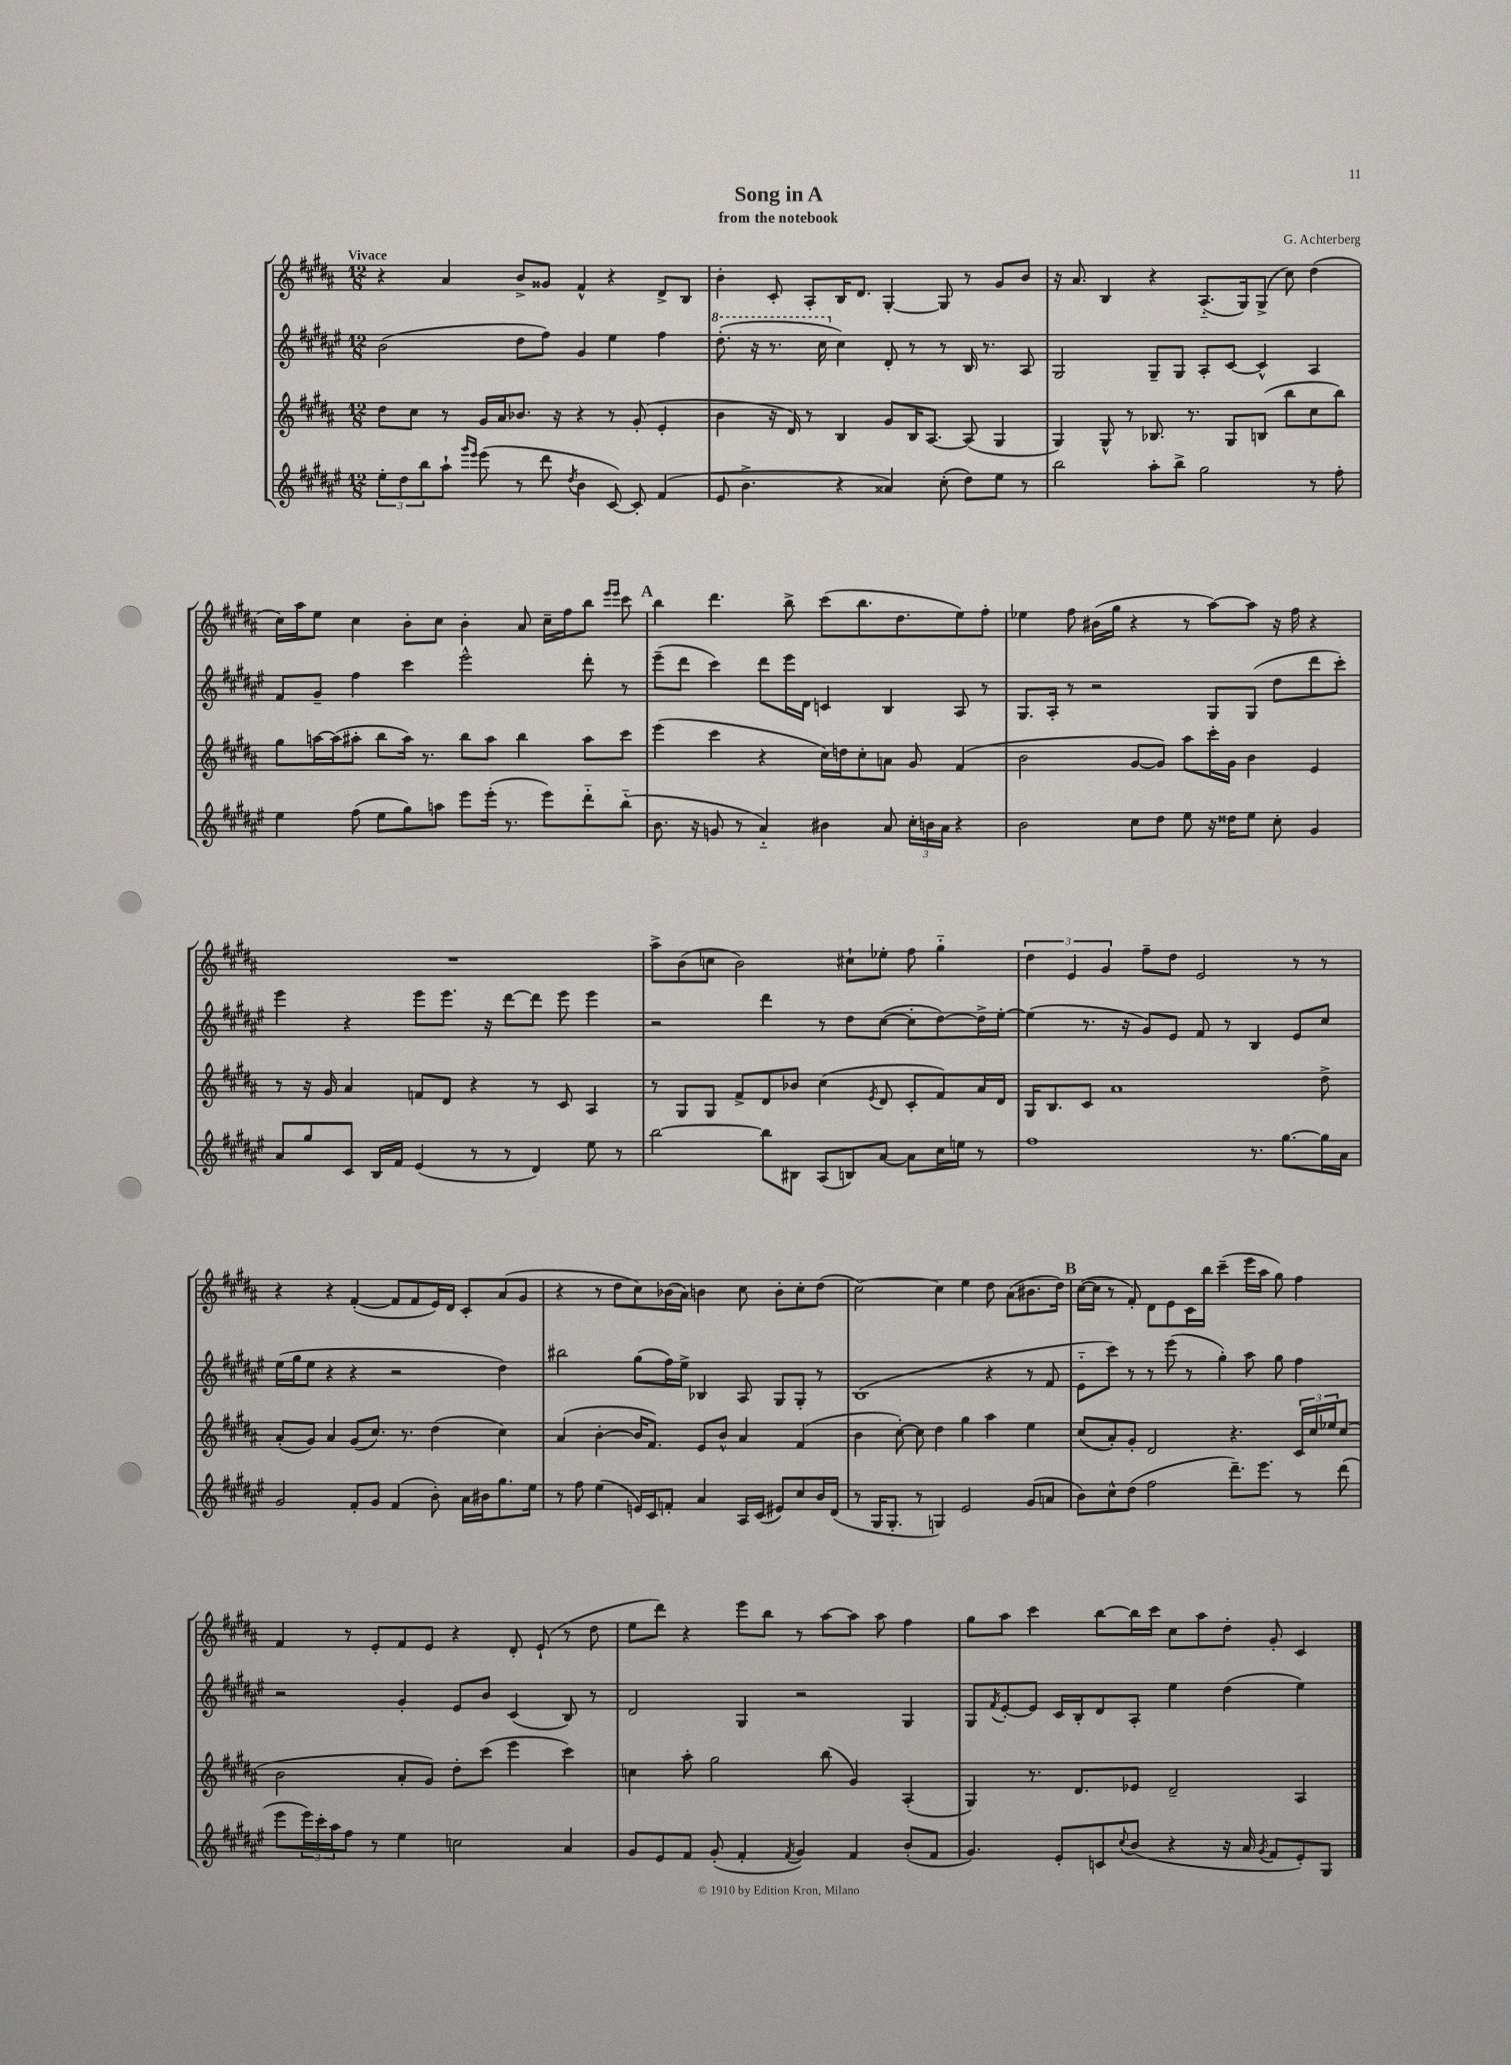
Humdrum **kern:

**kern	**kern	**kern	**kern
*staff4	*staff3	*staff2	*staff1
*clefG2	*clefG2	*clefG2	*clefG2
*k[f#c#g#d#a#e#]	*k[f#c#g#d#a#]	*k[f#c#g#d#a#e#]	*k[f#c#g#d#a#]
*M12/8	*M12/8	*M12/8	*M12/8
12ee#'	8dd#	(2b	4r
12dd#	.	.	.
.	8cc#	.	.
12bb	.	.	.
8aa#`	8r	.	4a#
16qqggg#	.	.	.
16qqeee#	.	.	.
(8eee#	16g#	.	.
.	16a#	.	.
8r	8.b-	8dd#	8b^
8ddd#	.	8ff#)	8g##
.	16r	.	.
8qdd#	.	.	.
4b	4r	4g#	4f#^^
[8c#)	8r	4ee#	4r
8c#']	(8g#'	.	.
(4f#	4e'	4ff#	8d#^
.	.	.	8B
=	=	=	=
8e#	4b	(8.ddd#'	4b'
4.b^	.	.	.
.	.	16r	.
.	16r	8.r	8c#'
.	16d#)	.	.
.	8r	.	8A#'
.	.	16ccc#	.
4r	4B	4cc#)	16B
.	.	.	8.d#
4a##)	8g#	8d#'	[4G#'
.	16B	8r	.
.	[8.A#	.	.
(8cc#'	.	8r	8G#]
8dd#)	(8A#]	16B	8r
.	.	8.r	.
8ee#	4G#	.	8g#
8r	.	8A#	8b
=	=	=	=
2bb	4G#)	2G#	16r
.	.	.	8.a#
.	8G#^^	.	4B
.	8r	.	.
8aa#'	8.B-	8G#~	4r
8bb^	.	8G#	.
.	8.r	.	.
2gg#	.	8A#'	(8.A#'~
.	8G#	[8c#	.
.	.	.	16G#)
.	(8B	4c#^^]	(8G#^
.	8bb	.	8cc#)
8r	8cc#	4A#	(4dd#
8ff#'	8bb)	.	.
=	=	=	=
4ee#	8gg#	8f#	16cc#)
.	.	.	16aa#
.	[16aa	8g#~	8ee
.	(16aa]	.	.
(8ff#	8aa#'	4ff#	4cc#
8ee#	8bb	.	.
8gg#)	16aa#)	4ccc#	8b'
.	8.r	.	.
8aa	.	.	8cc#
8eee#	8bb	2eee#^^	4b'
(16eee#'	8aa#	.	.
8.r	.	.	.
.	4bb	.	8a#
8eee#)	.	.	16cc#~
.	.	.	16ff#
8ddd#'~	8aa#	8ddd#'	8bb
.	.	.	16qqeee
.	.	.	16qqeee
(8bb'~	8ccc#	8r	8ccc#
=	=	=	=
8.b	(4eee	(8eee#~	4bb
.	.	8ddd#	.
16r	.	.	.
8g	4ccc#	4ccc#)	4.ddd#
8r	.	.	.
4a#'~)	4r	8ddd#	.
.	.	16eee#	8bb^
.	.	16d#	.
4b#	16cc#)	4c	(8ccc#
.	16dd	.	.
.	8cc#'	.	8.bb
8a#	8a	4B	.
.	.	.	8.dd#
24cc#'	8g#	.	.
24b	.	.	.
24a#	.	.	.
4r	(4f#	8A#	8ee)
.	.	8r	8ff#'
=	=	=	=
2b	2b	8.G#	4ee-
.	.	16A#'	.
.	.	8r	8ff#
.	.	2r	(16b#
.	.	.	16gg#
8cc#	[8g#	.	4r
8dd#	8g#])	.	.
8ee#	8aa#	.	8r
16r	16ccc#'	8G#	[8aa#)
16dd##	16g#	.	.
8ee#	4b	(8G#	8aa#]
8cc#'	.	8dd#	16r
.	.	.	16ff#
4g#	4e	8ddd#	4r
.	.	8ccc#')	.
=	=	=	=
8a#	8r	4eee#	1.r
8gg#	16r	.	.
.	16g#	.	.
8c#	4a#	4r	.
16B	.	.	.
16f#	.	.	.
(4e#	8f	8eee#	.
.	8d#	8.eee#	.
8r	4r	.	.
.	.	16r	.
8r	.	[8ddd#	.
4d#)	8r	8ddd#]	.
.	8c#	8eee#	.
8ee#	4A#	4eee#	.
8r	.	.	.
=	=	=	=
[2bb	8r	2r	8aa#^
.	8G#	.	(8b
.	8G#	.	8cc
.	8f#^	.	2b)
8bb]	8d#	4ddd#	.
8B#	8b-	.	.
(8A#	(4cc#	8r	.
8B)	.	8dd#	8cc#`
.	8qe	.	.
[8a#	8d#	([8cc#	8ee-'
8a#]	8c#'	8cc#']	8ff#
16cc#	8f#)	[8dd#)	4gg#'~
16ee	.	.	.
8r	16a#	16dd#^]	.
.	16d#	[16ee#'	.
=	=	=	=
1ff#	16G#	(4ee#]	6dd#
.	8.B	.	.
.	.	.	6e
.	8c#	8.r	.
.	.	.	6g#
.	1a#	.	.
.	.	16r	.
.	.	8g#)	8ff#~
.	.	8e#	8dd#
.	.	8f#	2e
.	.	8r	.
8.r	.	4B	.
[8.gg#	.	.	.
.	.	8e#	8r
16gg#]	8dd#^	8cc#	8r
16a#	.	.	.
=	=	=	=
2g#	(8a#'	(16ee#	4r
.	.	16gg#	.
.	8g#)	8ee#	.
.	4a#	4r	4r
8f#'	(8g#	4r	([4f#'
8g#	8.cc#)	.	.
(4f#	.	2r	8f#]
.	8.r	.	.
.	.	.	8f#
8b')	(4dd#	.	16e)
.	.	.	16d#
16a#	.	.	8c#'
16b#	.	.	.
8.gg#	4cc#)	4dd#)	(8a#
.	.	.	8g#
16ee#	.	.	.
=	=	=	=
8r	(4a#	2bb#	4r
8ff#	.	.	.
(4ee#	[4b'	.	8r
.	.	.	8dd#
16e)	16b]	(8gg#	8cc#)
16c#	8.f#)	.	.
8f'	.	16ff#)	(16b-
.	.	16ee#^	16a#)
4a#	8e	4B-	4b
.	8b^^	.	.
16A#	4a#	8A#	8cc#
(16c#	.	.	.
8e#)	.	8G#	8b'
8cc#	(4f#	8G#'	8cc#'
16b	.	8r	(8dd#
(16d#	.	.	.
=	=	=	=
8r	4b	(1B	[2cc#)
16G#	.	.	.
8.G#'	.	.	.
.	[8cc#')	.	.
8r	8cc#]	.	.
4G)	4dd#	.	4cc#]
2e#	4gg#	.	4ee
.	4aa#	4r	8dd#
.	.	.	(8a#
(8g#	4ee	8r	8.b#
8a	.	8f#	.
.	.	.	16dd#)
=	=	=	=
8b)	(8cc#	8e#'~	([16cc#
.	.	.	16cc#]
8cc#^^	8a#')	8ccc#)	8r
(8dd#	8g#'	8r	8f#')
2ff#	2d#	8r	8d#
.	.	(8eee#	8e
.	.	8r	16c#
.	.	.	16bb
.	.	4gg#')	(4ccc#~
8.ddd#~)	4.r	.	.
.	.	8aa#	16eee
8.eee#	.	.	16aa#
.	.	8gg#	8gg#)
8r	24c#	4ff#	4ff#
.	24cc#	.	.
.	24ee-	.	.
(8ddd#	(8cc#	.	.
=	=	=	=
8eee#	2b	2r	4f#
24eee#)	.	.	.
24ccc#'	.	.	.
24aa#	.	.	.
8ff#	.	.	8r
8r	.	.	8e'
4ee#	8a#'	4g#'	8f#
.	8g#)	.	8e
2cc	8dd#'	8e#	4r
.	(8ccc#	8b	.
.	4eee	(4c#	8d#'
.	.	.	(8e`
4a#	4ccc#)	8B)	8r
.	.	8r	8dd#
=	=	=	=
8g#	4cc	2d#	8ee
8e#	.	.	8ddd#)
8f#	8aa#'	.	4r
(8g#'	2gg#	.	.
4f#'	.	4G#	8eee
.	.	.	8bb
8qf#	.	.	.
4g#)	.	2r	8r
.	(8bb	.	[8aa#
4f#	4g#)	.	8aa#]
.	.	.	8aa#
(8b'	(4A#'	4G#	4ff#
8f#	.	.	.
=	=	=	=
4.g#)	4G#)	8G#	8gg#
.	.	8qf#	.
.	.	[8e#'	8aa#
.	8.r	8e#]	4ccc#
8e#'	.	16c#	.
.	8.d#	16B'	.
8c	.	8d#	[8bb
8qqcc#	.	.	.
(8b	8e-	8A#'	16bb]
.	.	.	16ccc#
4r	2d#~	4ee#	8cc#
.	.	.	8aa#
16r	.	(4dd#	8dd#'
16a#	.	.	.
8qg#	.	.	.
8f#	.	.	8g#'
8e#')	4A#	4ee#)	4c#
8G#	.	.	.
==	==	==	==
*-	*-	*-	*-
